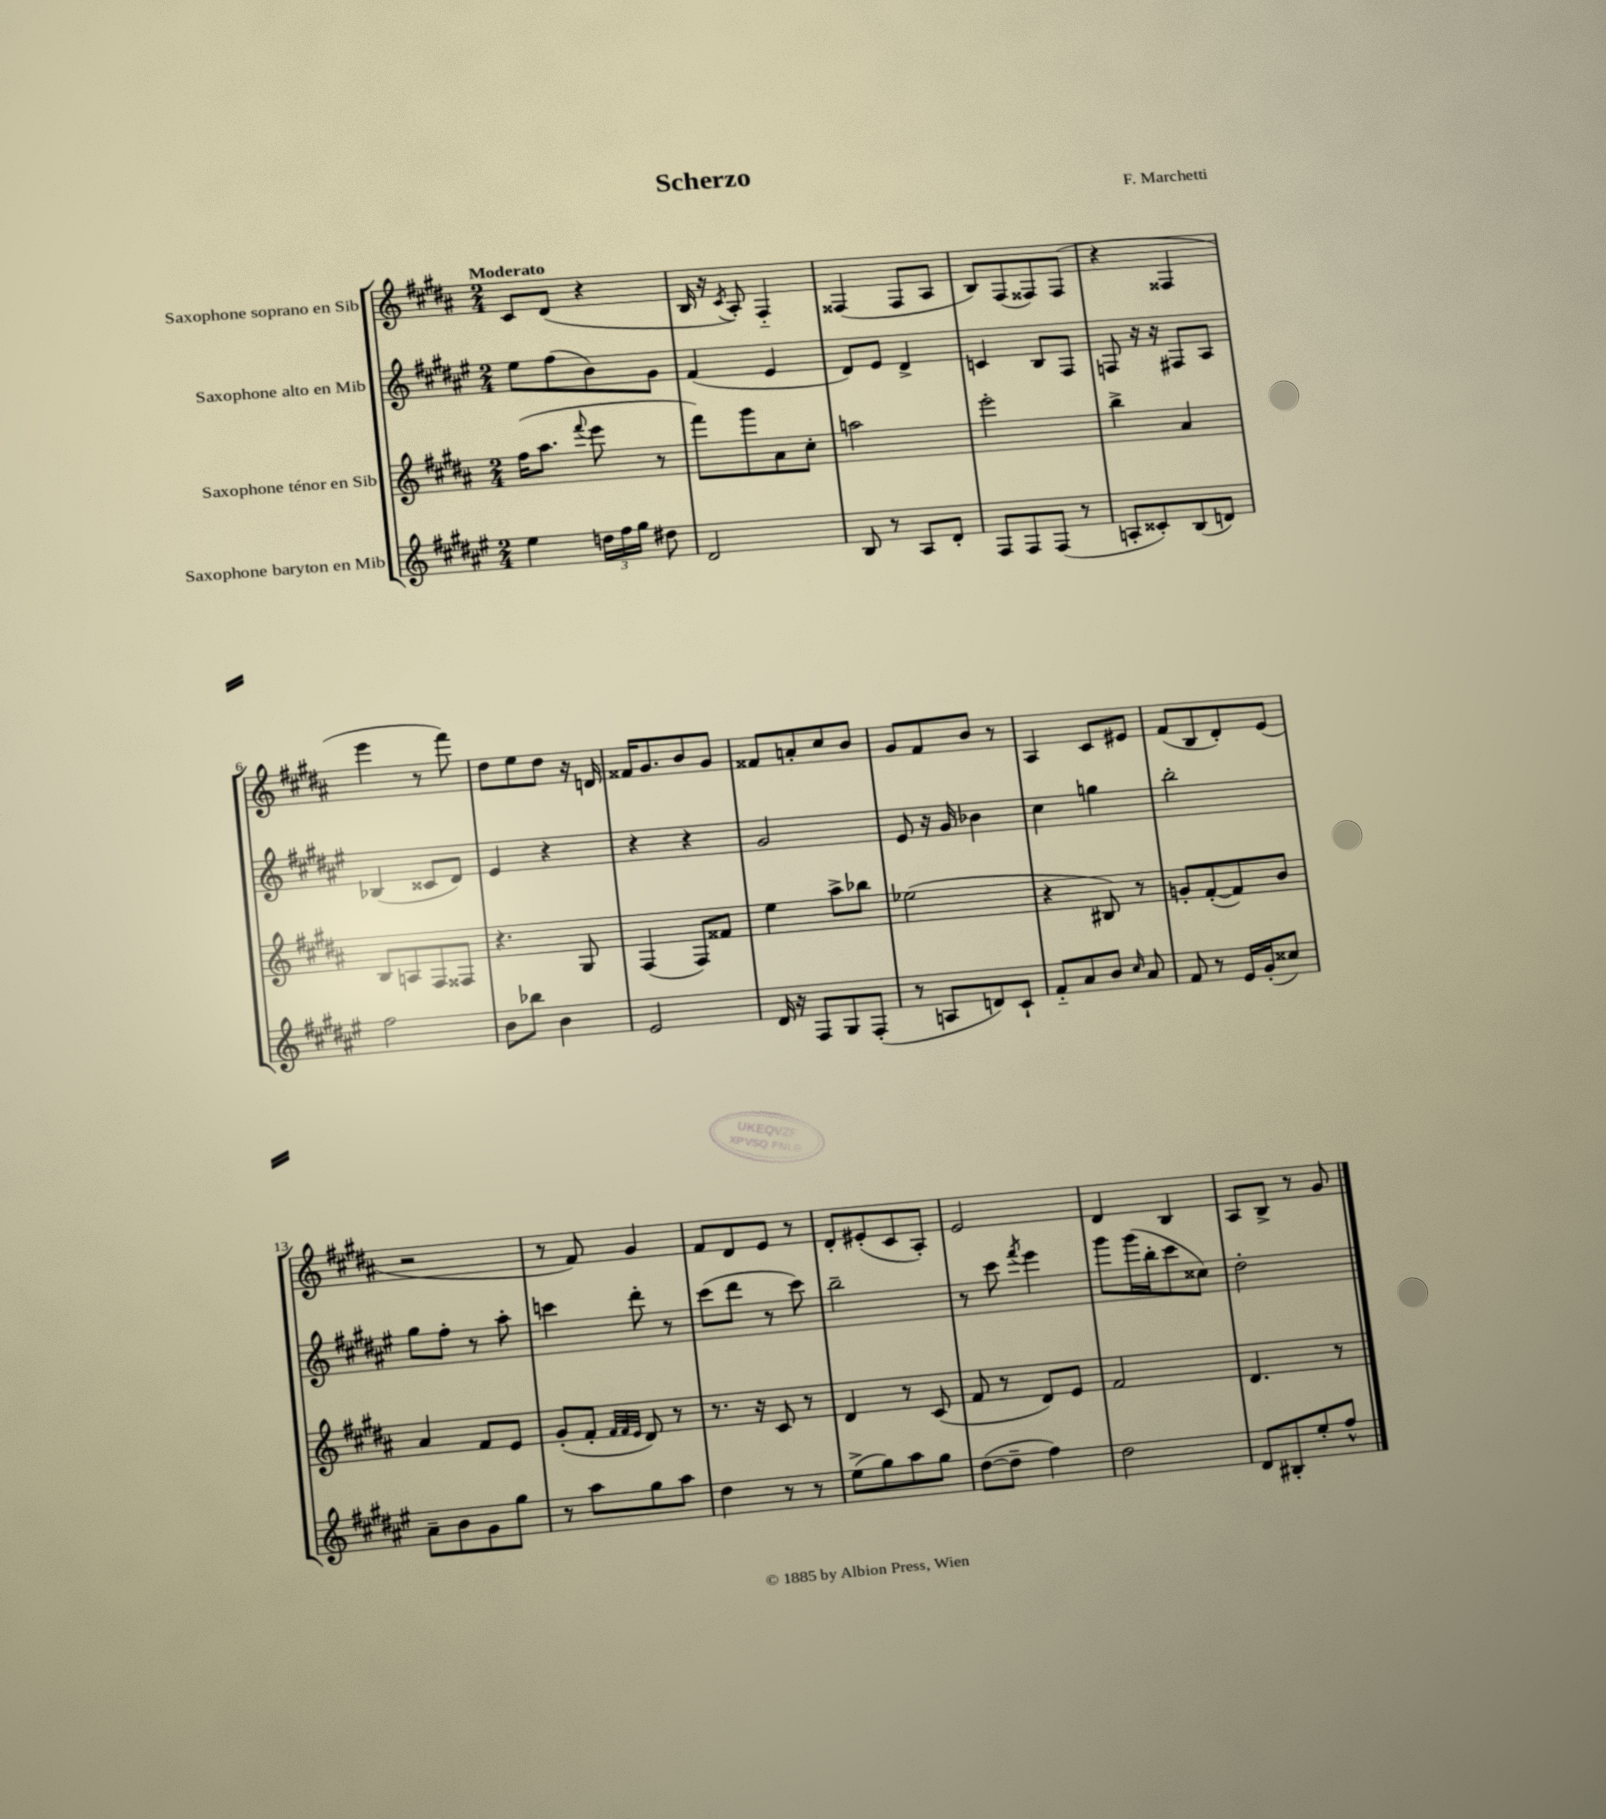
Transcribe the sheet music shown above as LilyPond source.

\header { title = "Scherzo" composer = "F. Marchetti" }
<<
\new StaffGroup <<
\new Staff = "s0" \with { instrumentName = "Saxophone soprano en Sib" } {
    \clef treble \key b \major \numericTimeSignature \time 2/4 \tempo "Moderato"
    \autoBeamOff cis'8[ dis'8]( r4 |
    b16 r16 \acciaccatura { cis'8 } ais8-.) fis4-_ |
    fisis4( fisis8[ ais8] |
    b8[) fis8( fisis8) fisis8]( |
    r4 fisis4 |
    e'''4 r8 fis'''8) |
    dis''8[ e''8 dis''8] r16 d'16 |
    fisis'16[ gis'8. b'8 gis'8] |
    fisis'8[ a'8-. cis''8 b'8] |
    gis'8[ fis'8 b'8] r8 |
    ais4 cis'8[ eis'8] |
    fis'8[( b8 dis'8-.) e'8]( |
    r2 |
    r8 fis'8) gis'4 |
    fis'8[ dis'8 e'8] r8 |
    dis'8[-. eis'8-.( cis'8 ais8]-.) |
    e'2 |
    dis'4 b4 |
    ais8[ b8]-> r8 gis'8 \bar "|." |
}
\new Staff = "s1" \with { instrumentName = "Saxophone alto en Mib" } {
    \clef treble \key fis \major \numericTimeSignature \time 2/4
    \autoBeamOff eis''8[ fis''8( b'8) gis'8] |
    fis'4( eis'4 |
    dis'8[) eis'8] dis'4-> |
    c'4 b8[ fis8] |
    f8 r16 r16 fis8[ ais8] |
    bes4( cisis'8[ dis'8]) |
    eis'4 r4 |
    r4 r4 |
    gis'2 |
    eis'8 r16 gis'16 bes'4 |
    cis''4 g''4 |
    b''2-. |
    gis''8[ fis''8]-. r8 ais''8-. |
    c'''4 dis'''8-. r8 |
    cis'''8[( dis'''8] r8 cis'''8) |
    b''2-- |
    r8 cis'''8 \acciaccatura { fis'''8 } eis'''4 |
    gis'''8[ gis'''16( b''16-. cis'''8 cisis''8]) |
    dis''2-. \bar "|." |
}
\new Staff = "s2" \with { instrumentName = "Saxophone ténor en Sib" } {
    \clef treble \key b \major \numericTimeSignature \time 2/4
    \autoBeamOff fis''16[( ais''8.] \appoggiatura { fis'''8 } e'''8 r8 |
    fis'''8[) gis'''8 ais'8 cis''8]-. |
    a''2 |
    e'''2-. |
    b''4-> ais'4 |
    b8[ a8 fis8 fisis8] |
    r4. gis8 |
    fis4( fis8[) fisis'8] |
    e''4 ais''8[-> bes''8] |
    ees''2( |
    r4 bis8) r8 |
    g'8[-. fis'8~-.( fis'8) b'8] |
    ais'4 fis'8[ e'8] |
    gis'8[-.( fis'8]-. \grace { fis'32[ fis'32 e'32] } dis'8) r8 |
    r8. r16 cis'8 r8 |
    dis'4 r8 cis'8( |
    fis'8 r8 dis'8[) e'8] |
    fis'2 |
    dis'4. r8 \bar "|." |
}
\new Staff = "s3" \with { instrumentName = "Saxophone baryton en Mib" } {
    \clef treble \key fis \major \numericTimeSignature \time 2/4
    \autoBeamOff eis''4 \tuplet 3/2 { d''16[ fis''16 gis''16] } dis''8 |
    dis'2 |
    b8 r8 ais8[ dis'8]-. |
    fis8[ fis8 fis8]( r8 |
    a8[-. cisis'8-.) b8( d'8]) |
    fis''2 |
    b'8[ bes''8] b'4 |
    eis'2 |
    dis'16 r16 fis8[ gis8 fis8]-.( |
    r8 a8[ d'8) cis'8]-! |
    fis'8[-_ ais'8 b'8] \grace { cis''16 } ais'8 |
    fis'8 r8 eis'16[ gis'16-.( cisis''8]) |
    ais'8[-- b'8 gis'8 gis''8] |
    r8 ais''8[ gis''8 ais''8] |
    dis''4 r8 r8 |
    eis''8[->( gis''8) ais''8 gis''8] |
    dis''8[~( dis''8]-- fis''4) |
    dis''2 |
    dis'8[ bis8-. eis''8-. fis''8]-^ \bar "|." |
}
>>
>>
